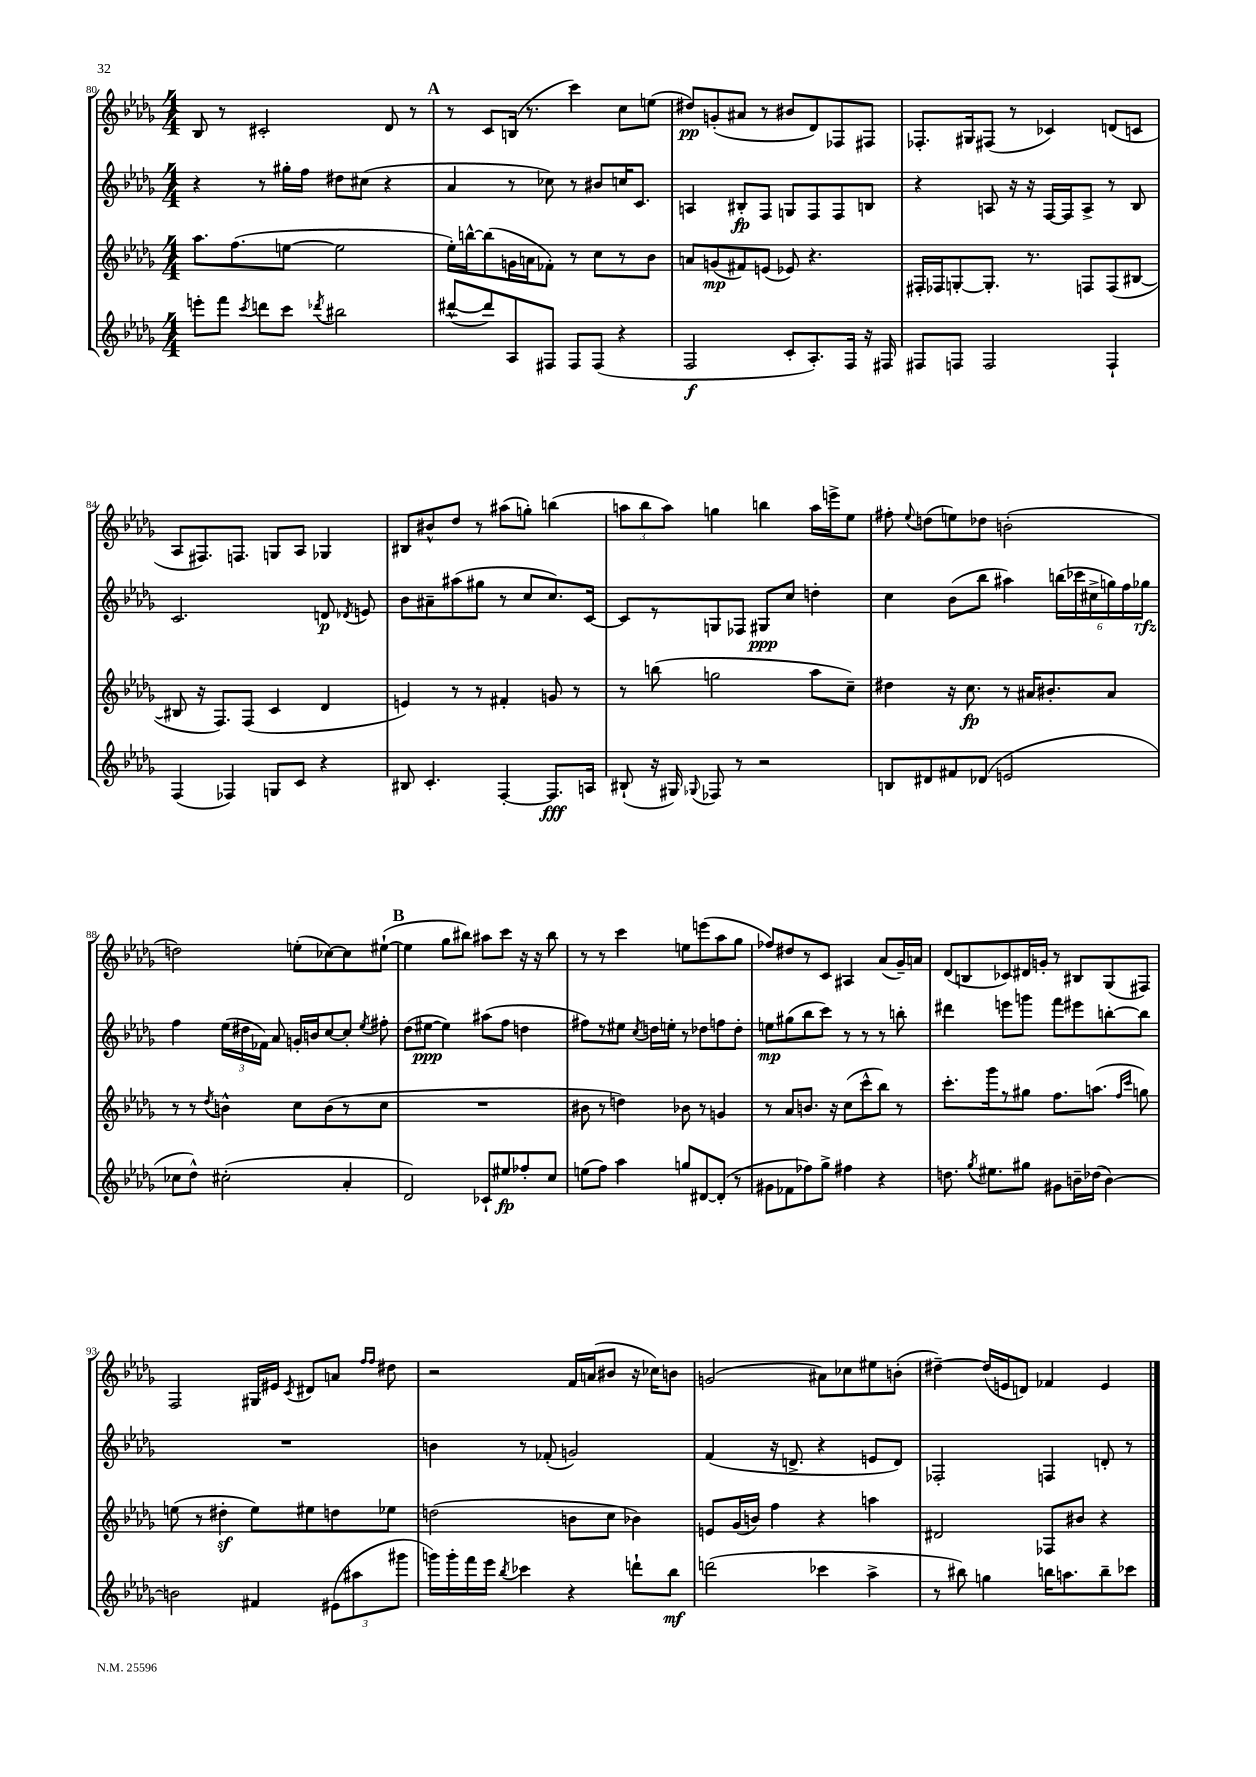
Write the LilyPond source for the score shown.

<<
\new StaffGroup <<
\new Staff = "s0" {
    \clef treble \key des \major \numericTimeSignature \time 4/4
    \autoBeamOff bes8 r8 cis'2-. des'8 r8 |
    \mark \markup { \bold "A" } r8 c'8[ b16]( r8. c'''4) c''8[ e''8]( |
    dis''8[\pp) g'8-.( ais'8] r8 bis'8[ des'8) fes8 fis8] |
    fes8.[-. gis16 fis8]( r8 ces'4) d'8[( c'8] |
    aes8[ fis8.) f8.] g8[ aes8] ges4 |
    bis8[ bis'8-^ des''8] r8 ais''8[( g''8]-.) b''4( |
    \tuplet 3/2 { a''8[ bes''8 a''8]) } g''4 b''4 a''16[ e'''16-> ees''8] |
    fis''8-. \appoggiatura { ees''8 } d''8[( e''8) des''8] b'2-.( |
    d''2) e''8[-.( ces''8~) ces''8 eis''8]~-!( |
    \mark \markup { \bold "B" } eis''4 ges''8[ bis''8]) ais''8[ c'''8] r16 r16 bis''8 |
    r8 r8 c'''4 e''8[ e'''8( aes''8 ges''8] |
    fes''8[) dis''8 r8 c'8] ais4 aes'8[( ges'16--) a'16] |
    des'8[( b8 ces'8) dis'16 g'16]-. r8 bis8[ ges8( fis8]) |
    f2 gis16[ eis'16] \acciaccatura { c'8 } dis'8[ a'8] \grace { f''16[ f''16] } dis''8 |
    r2 f'16[ a'16( bis'8] r16 ces''16[) b'8] |
    g'2( ais'8[) ces''8 eis''8 b'8]-.( |
    dis''4~--) dis''16[( e'16 d'8]) fes'4 e'4 \bar "|." |
}
\new Staff = "s1" {
    \clef treble \key des \major \numericTimeSignature \time 4/4
    \autoBeamOff r4 r8 gis''16[-. f''16] dis''8[ cis''8]( r4 |
    \mark \markup { \bold "A" } aes'4 r8 ces''8) r8 bis'8[ c''16 c'8.] |
    a4 bis8[-.\fp f8] g8[ f8 f8 b8] |
    r4 a8 r16 r16 f16[~ f16 a8]-> r8 bes8 |
    c'2. d'8\p \acciaccatura { des'8 } e'8 |
    bes'8[ ais'8-- ais''8( gis''8] r8 c''8[ c''8.) c'16]~ |
    c'8[ r8 g8 fes8] gis8[\ppp c''8] d''4-. |
    c''4 bes'8[( bes''8] ais''4) \tuplet 6/4 { b''16[( ces'''16 cis''16-> g''16) f''16 ges''16]\rfz } |
    f''4 \tuplet 3/2 { ees''16[( dis''16 fes'16]) } aes'8 g'16[-. b'16 c''8~ c''8]-. \acciaccatura { ees''8 } fis''8-. |
    \mark \markup { \bold "B" } des''8[( eis''8]~\ppp eis''4) ais''8[( f''8] d''4 |
    fis''8[) r8 eis''8] \acciaccatura { c''8 } d''16[ e''16]-. r8 des''8[ f''8 des''8]-. |
    e''8[\mp gis''8( bes''8 c'''8]) r8 r8 r8 b''8-. |
    dis'''4 e'''8[ g'''8] f'''8[ eis'''8 b''8~-. b''8] |
    R1 |
    b'4 r8 fes'8-.( g'2) |
    f'4( r16 d'8.-> r4 e'8[ d'8]) |
    fes2-. f4 d'8-. r8 \bar "|." |
}
\new Staff = "s2" {
    \clef treble \key des \major \numericTimeSignature \time 4/4
    \autoBeamOff aes''8.[ f''8.( e''8]~ e''2 |
    \mark \markup { \bold "A" } ees''16[-.) b''16~-^ b''8( g'16 a'16 fes'8]-.) r8 c''8[ r8 bes'8] |
    a'8[ g'8\mp( fis'8) e'8]( ees'8) r4. |
    fis16[-. fes16 g8~-. g8.]-. r8. f8[ f8( bis8]~ |
    bis8 r16 f8.[) f8]( c'4 des'4 |
    e'4) r8 r8 fis'4-. g'8 r8 |
    r8 b''8( g''2 aes''8[ c''8]--) |
    dis''4 r16 c''8.\fp r8 ais'16[ bis'8.-. ais'8] |
    r8 r8 \acciaccatura { des''8 } b'4-^ c''8[ b'8( r8 c''8] |
    \mark \markup { \bold "B" } R1 |
    bis'8 r8 d''4) bes'8 r8 g'4 |
    r8 aes'8[ b'8.] r16 c''8[( c'''8-^ bes''8]) r8 |
    c'''8.[-. ges'''16 r8 gis''8] f''8.[ a''8.]( \grace { f''16[ c'''16] } g''8) |
    e''8( r8 dis''4-.\sf e''8[) eis''8 d''8 ees''8] |
    d''2( b'8[ c''8] bes'4) |
    e'8[ ges'16( b'16]) f''4 r4 a''4 |
    dis'2 fes8[ bis'8] r4 \bar "|." |
}
\new Staff = "s3" {
    \clef treble \key des \major \numericTimeSignature \time 4/4
    \autoBeamOff e'''8[-. f'''8] \acciaccatura { c'''8 } d'''8[ c'''8] \acciaccatura { des'''8 } bis''2 |
    \mark \markup { \bold "A" } dis'''8[~-^( dis'''8) aes8 fis8] fis8[ fis8]( r4 |
    f2\f c'8[-. aes8.-.) f16] r16 fis16 |
    fis8[ f8] f2 f4-! |
    f4( fes4) g8[ c'8] r4 |
    bis8 c'4.-. f4~-. f8.[\fff a16] |
    bis8-!( r16 gis16) \appoggiatura { ges8 } fes8 r8 r2 |
    b8[ dis'8 fis'8 des'8]( e'2 |
    ces''8[ des''8]-^) cis''2-.( aes'4-. |
    \mark \markup { \bold "B" } des'2) ces'8[-! eis''8\fp fes''8-. c''8] |
    e''8[( f''8]) aes''4 g''8[ dis'8~ dis'8]-.( r8 |
    gis'8[ fes'8 fes''8) ges''8]-> fis''4 r4 |
    d''8. \acciaccatura { ges''8 } eis''8.[ gis''8] gis'8[ b'16-- des''16]( b'4~) |
    b'2 fis'4 \tuplet 3/2 { eis'8[( ais''8 gis'''8] } |
    g'''16[) g'''16-. f'''16 ees'''16] \acciaccatura { bes''8 } ces'''4 r4 d'''8[-! bes''8]\mf |
    d'''2( ces'''4 aes''4-> |
    r8 bis''8) g''4 b''16[ a''8. b''8-- ces'''8] \bar "|." |
}
>>
>>
\layout { \context { \Score currentBarNumber = #80 } }
